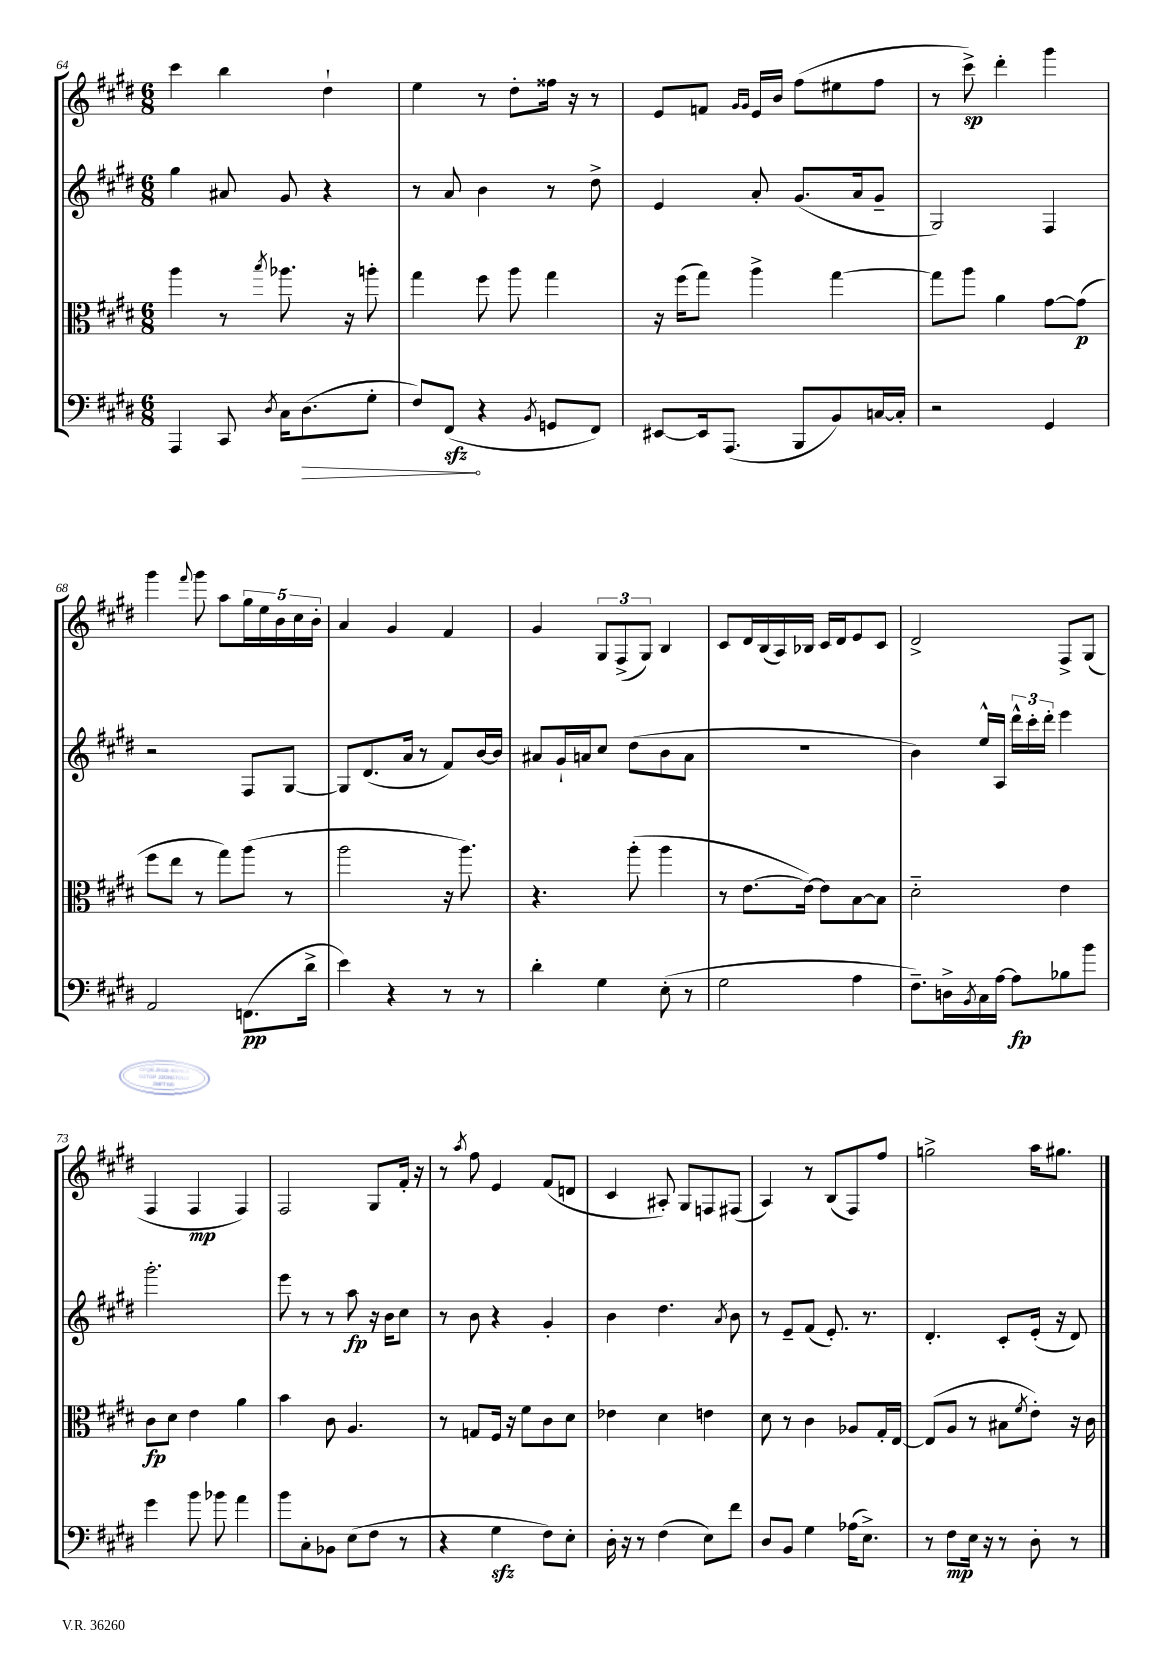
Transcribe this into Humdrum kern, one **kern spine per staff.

**kern	**kern	**kern	**kern
*staff4	*staff3	*staff2	*staff1
*clefF4	*clefC3	*clefG2	*clefG2
*k[f#c#g#d#]	*k[f#c#g#d#]	*k[f#c#g#d#]	*k[f#c#g#d#]
*M6/8	*M6/8	*M6/8	*M6/8
4AAA	4aa	4gg#	4ccc#
8CC#	8r	8a#	4bb
8qD#	8qbb	.	.
16C#	8.aa-	8g#	.
(8.D#	.	.	.
.	.	4r	4dd#`
.	16r	.	.
8G#'	8aa'	.	.
=	=	=	=
8F#)	4gg#	8r	4ee
(8FF#	.	8a	.
4r	8ff#	4b	8r
.	8aa	.	8dd#'
8qBB	.	.	.
8GG	4gg#	8r	16ff##
.	.	.	16r
8FF#)	.	8dd#^	8r
=	=	=	=
[8EE#	16r	4e	8e
.	(16ff#	.	.
16EE#]	8gg#)	.	8f
(8.AAA	.	.	.
.	.	.	16qqg#
.	.	.	16qqg#
.	4aa^	8a'	16e
.	.	.	16b
8BBB	.	(8.g#	(8ff#
8BB)	[4gg#	.	8ee#
.	.	16a	.
[16C	.	8g#~	8ff#
16C']	.	.	.
=	=	=	=
2r	8gg#]	2G#)	8r
.	8aa	.	8ccc#^)
.	4a	.	4ddd#'
4GG#	[8g#	4F#	4ggg#
.	(8g#]	.	.
=	=	=	=
2AA	8ff#	2r	4ggg#
.	8ee	.	.
.	.	.	8qqfff#
.	8r	.	8ggg#
.	8gg#)	.	8aa
(8.FF	(8aa	8F#	20gg#
.	.	.	20ee
.	.	.	20b
.	8r	[8G#	.
.	.	.	20cc#
16d#^	.	.	.
.	.	.	20b'
=	=	=	=
4e)	2aa	8G#]	4a
.	.	(8.d#	.
4r	.	.	4g#
.	.	16a	.
.	.	8r	.
8r	16r	8f#)	4f#
.	8.aa)	.	.
8r	.	[16b	.
.	.	16b]	.
=	=	=	=
4d#'	4.r	8a#	4g#
.	.	16g#`	.
.	.	16a	.
4G#	.	8cc#	12G#
.	.	.	(12F#^
.	(8aa'	(8dd#	.
.	.	.	12G#)
(8E'	4aa	8b	4B
8r	.	8a	.
=	=	=	=
2G#	8r	2.r	8c#
.	[8.e	.	16d#
.	.	.	(16B
.	.	.	16A)
.	16e_)	.	16B-
.	8e]	.	16c#
.	.	.	16d#
4A	[8B	.	8e
.	8B]	.	8c#
=	=	=	=
8.F#~)	2d#'~	4b)	2d#^
16D^	.	.	.
8qBB	.	.	.
16C#	.	16ee^^	.
[16A	.	16A	.
8A]	.	24ddd#^^	.
.	.	24ccc#'	.
.	.	24ddd#'	.
8B-	4e	4eee	8F#^
8b	.	.	(8G#
=	=	=	=
4g#	8c#	2.ggg#'	4F#
.	8d#	.	.
8b	4e	.	4F#
8b-	.	.	.
4a	4a	.	4F#)
=	=	=	=
8b	4b	8eee	2F#
8C#'	.	8r	.
8BB-	8c#	8r	.
(8E	4.A	8aa	.
8F#	.	16r	8G#
.	.	16b	.
8r	.	8cc#	16f#'
.	.	.	16r
=	=	=	=
4r	8r	8r	8r
.	.	.	8qaa
.	8G	8b	8ff#
4G#	16F#	4r	4e
.	16r	.	.
.	8f#	.	.
8F#)	8c#	4g#'	(8f#
8E'	8d#	.	8d
=	=	=	=
16D#'	4e-	4b	4c#
16r	.	.	.
8r	.	.	.
(4F#	4d#	4.dd#	8A#')
.	.	.	8G#
8E)	4e	.	8F
.	.	8qa	.
8f#	.	8b	(8F#
=	=	=	=
8D#	8d#	8r	4A)
8BB	8r	8e~	.
4G#	4c#	(8f#	8r
.	.	8.e')	(8B
(16A-	8A-	.	8F#)
8.E^)	.	8.r	.
.	16G#'	.	8ff#
.	[16E	.	.
=	=	=	=
8r	(8E]	4.d#'	2gg^
8F#	8A	.	.
16E	8r	.	.
16r	.	.	.
8r	8B#	8c#'	.
.	8qf#	.	.
8D#'	8e')	(16e'	16aa
.	.	16r	8.gg#
8r	16r	8d#)	.
.	16c#	.	.
==	==	==	==
*-	*-	*-	*-
